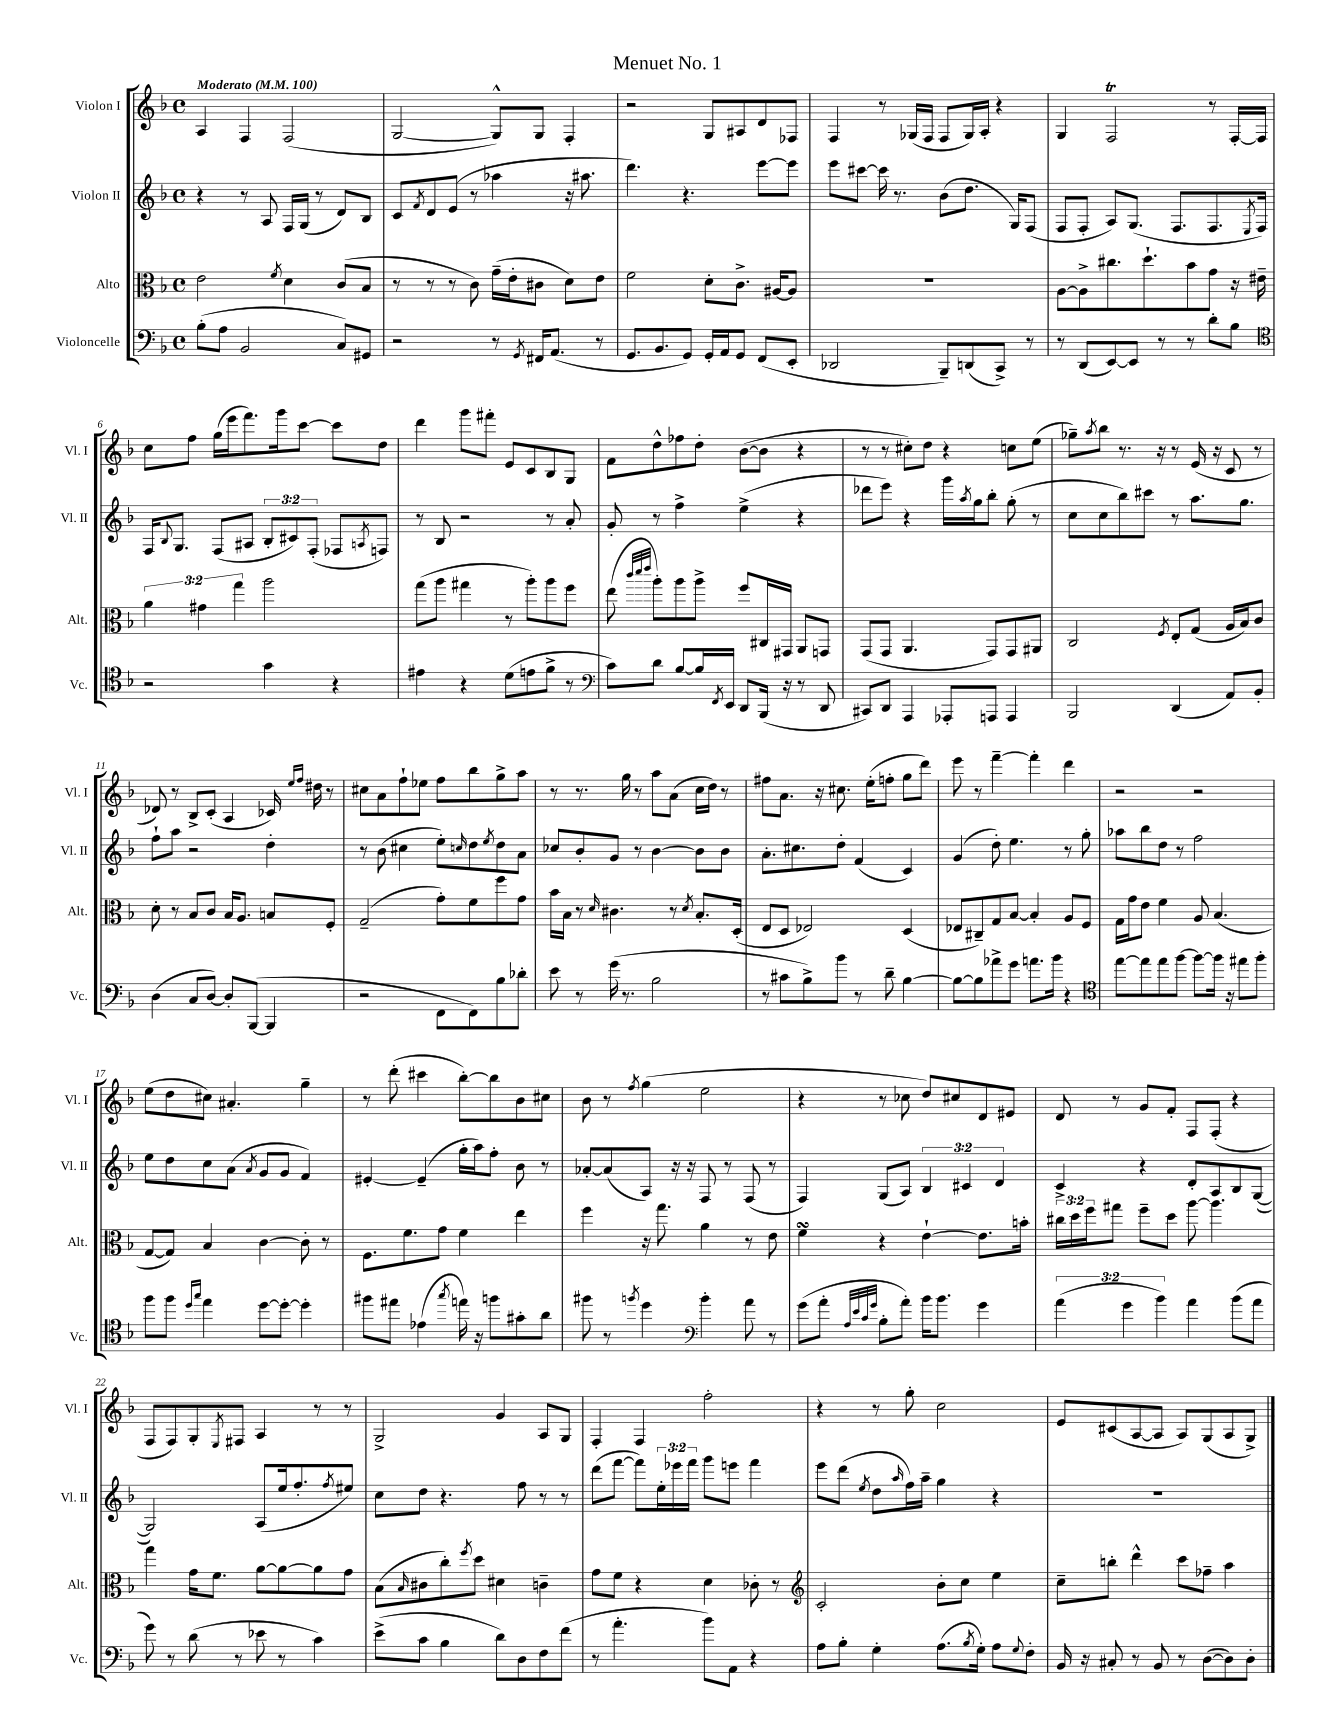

**kern	**kern	**kern	**kern
*part4	*part3	*part2	*part1
*staff4	*staff3	*staff2	*staff1
*I"Violoncelle	*I"Alto	*I"Violon II	*I"Violon I
*I'Vc.	*I'Alt.	*I'Vl. II	*I'Vl. I
*clefF4	*clefC3	*clefG2	*clefG2
*k[b-]	*k[b-]	*k[b-]	*k[b-]
*M4/4	*M4/4	*M4/4	*M4/4
*met(c)	*met(c)	*met(c)	*met(c)
*MM100	*MM100	*MM100	*MM100
=1	=1	=1	=1
!	!	!	!LO:TX:a:B:t=Moderato
(8B-'\L	2e\	4r	4A/
8A\J	.	.	.
2BB-/	.	8r	4F/
.	.	8A/	.
.	8qf/	.	.
.	4d\	16F/LL	(2F/
.	.	(16G/JJ	.
.	.	8r	.
8C/L)	(8c/L	8d/L)	.
8GG#X/J	8B-/J	8B-/J	.
=2	=2	=2	=2
2r	8r	8c/L	[2G/
.	.	8qf/	.
.	8r	8d/	.
.	8r	(8e/J	.
.	8c\)	8r	.
8r	(16g~\LL	4aa-X\	8G^^/L])
.	16e'\J	.	.
8qGG/	.	.	.
16FF#X/KL	8c#X\J	.	8G/J
(8.AA/J	.	.	.
.	8d\L)	16r	4F'/
.	.	8.aa#X\	.
8r	8e\J	.	.
=3	=3	=3	=3
8.GG/L	2f\	4.ddd\)	2r
8.BB-/	.	.	.
8GG/J)	.	4.r	.
16GG'/LL	8d'\L	.	8G/L
16AA/J	.	.	.
8GG/J	8.c^\J	.	8A#X/
(8FF/L	.	[8eee\L	8d/
.	[16A#X/KL	.	.
8EE'/J	8A#/J]	8eee\J]	8F-X/J
=4	=4	=4	=4
2DD-X/	1r	8eee\L	4F/
.	.	[8ccc#X\J	.
.	.	16ccc#\]	8r
.	.	8.r	.
.	.	.	(16G-X/LL
.	.	.	16F/JJ
8BBB-~/L)	.	(8b-\L	8F/L
(8DDn/	.	8.dd\J	16G-/L)
.	.	.	16A'/JJ
8CC^/J)	.	.	4r
.	.	16G/KL)	.
8r	.	(8F/J	.
=5	=5	=5	=5
8r	[8A\L	8F/L	4G/
(8DD/L	8A^\]	8F'/J	.
[8EE/)	8.cc#X\	8A/L)	2FT/
8EE/J]	.	(8.G/J	.
.	8.dd`\	.	.
8r	.	.	.
.	.	8.F/L	.
8r	8b-\	.	.
8d'\L	8g\J	8.F/	8r
8B-\J	16r	.	[16F'/LL
.	.	8qE/	.
.	16e#X~\	16F/Jk)	16F/JJ]
!!LO:LB:g=z
=6	=6	=6	=6
*clefC4	*	*	*
2r	6a\	16F/KL	8cc\L
.	.	8qqB-/	.
.	.	8.G/J	.
.	.	.	8ff\J
.	6g#X\	.	.
.	.	(8F/L	(16gg\LL
.	.	.	16eee\J
.	6gg\	.	.
.	.	8A#X/J	8.fff\)
4g\	2aa\	12B-'/L	.
.	.	.	16ggg\k
.	.	12c#X/)	.
.	.	.	[8ccc\J
.	.	(12F'/J	.
4r	.	8F-X/L	8ccc\L]
.	.	8qAn/	.
.	.	8Fn/J)	8dd\J
=7	=7	=7	=7
4e#X\	(8gg\L	8r	4ddd\
.	8aa\J	8B-/	.
4r	4gg#X\	2r	8ggg\L
.	.	.	8fff#X'\J
(8d\L	8r	.	8e/L
8en\	8aa'\L)	.	8c/
8f^\J	8aa\	8r	8B-/
8r	8ff\J	8a'/	8G/J
=8	=8	=8	=8
*clefF4	*	*	*
8c\L)	(8ee\	8g'/	8f\L
.	32qqccc/LLL	.	.
.	32qqddd/	.	.
.	32qqeee/JJJ	.	.
8d\J	8aa'\L)	8r	8dd^^\
[8B-/L	8aa\	4ff^\	8ff-X\
16B-/L]	8aa^\J	.	8dd'\J
8qFF/	.	.	.
16EE/JJ	.	.	.
8DD/L	8ff/L	(4ee^\	([8b-\L
(16BBB-/Jk	16C#X/L	.	8b-\J]
16r	16GG#X/JJ	.	.
8r	8AA/L	4r	4r
8DD/	8GGn/J	.	.
=9	=9	=9	=9
8CC#X/L)	(8GG/L	8ddd-X\L	8r
8DD/J	8GG/J	8eee\J)	8r
4AAA/	4.AA/	4r	8cc#X'\L)
.	.	.	8dd\J
8AAA-X'/L	.	16ggg\LL	4r
.	.	8qaa/	.
.	.	16gg\J	.
8AAAn/J	8GG/L)	8bb-'\J	.
4AAA/	8GG/	(8gg'\	8ccn\L
.	8AA#X/J	8r	(8ee\J
=10	=10	=10	=10
2BBB-/	2C/	8cc\L	8gg-X~\L)
.	.	.	8qaa/
.	.	8cc\	8bb-\J
.	.	8bb-\)	8.r
.	.	8ccc#X\J	.
.	.	.	16r
.	8qF/	.	.
(4DD/	8E'/L	8r	8r
.	(8G/J	8.aa\L	(16e/
.	.	.	16r
8AA/L)	16A/LL	.	8c/
.	16B-/J)	8.gg\J	.
8BB-'/J	8c/J	.	8r
!!LO:LB:g=z
=11	=11	=11	=11
(4D\	8d'\	8ff`\L	8d-X/)
.	8r	8aa\J	8r
8C/L	8B-/L	2r	8B-^/L
[8D/J)	8c/J	.	(8c'/J
8D'/L]	16B-/KL	.	4A/
.	8.A/J	.	.
([8BBB-/J	.	.	.
4BBB-/]	8Bn/L	4dd'\	16c-X/)
.	.	.	16qqee/LL
.	.	.	16qqff/JJ
.	.	.	16dd#X\
.	8F'/J	.	8r
=12	=12	=12	=12
2r	(2G~/	8r	8cc#X\L
.	.	(8b-\	8a\
.	.	4cc#X\	8ff`\
.	.	.	8ee-X\J
8FF\L	8g'\L)	8ee'\L)	8ff\L
.	.	16qqccn/	.
8FF\)	8f\	8dd\	8bb-\
.	.	8qee/	.
8B-\	8ff\	8dd\	8gg^\
8d-X'\J	8g\J	8a\J	8aa\J
=13	=13	=13	=13
8e\	16b-\LL	8cc-X/L	8r
.	16B-\JJ	.	.
8r	8r	8b-'/	8.r
.	16qqd/	.	.
(16g\	4.c#X\	8g/J	.
8.r	.	.	16gg\
.	.	8r	8r
2B-\	.	[4b-\	8aa\L
.	8r	.	(8a\J
.	8qd/	.	.
.	8.B-'/L	8b-\L]	16cc\LL
.	.	.	16dd\JJ)
.	.	8b-\J	8r
.	(16D'/Jk	.	.
=14	=14	=14	=14
8r	8E/L	8.a'\L	8ff#X\L
8c#X\L	8D/J	.	8.a\J
.	.	8.cc#X\	.
8B-^\)	2E-X/)	.	.
.	.	.	16r
8b-\J	.	8dd'\J	8.cc#X\
8r	.	(4f/	.
.	.	.	(16ee'\KL
8d~\	.	.	8ffn'\J
[4B-\	(4D/	4c/)	8gg\L
.	.	.	8ddd\J)
=15	=15	=15	=15
8B-\L_	8E-X/L	(4g/	8eee\
8B-\]	8C#X~/)	.	8r
8a-X^\	8G/	8dd'\)	[4fff~\
8g\J	[8B-/J	4.ee\	.
8.an\L	4B-'/]	.	4fff'\]
16b-\Jk	.	.	.
4r	8A/L	8r	4ddd\
.	8F/J	8gg'\	.
=16	=16	=16	=16
*clefC4	*	*	*
[8ee\L	16G\LL	8aa-X\L	2r
.	16g\J	.	.
8ee\]	8e\J	8bb-\	.
8ee\	4f\	8dd\J	.
[8ff\J	.	8r	.
8ff\L_	8A/	2ff\	2r
16ff\Jk]	(4.B-/	.	.
16r	.	.	.
8ee#X\L	.	.	.
8ff'\J	.	.	.
!!LO:LB:g=z
=17	=17	=17	=17
8ff\L	[8G/L	8ee\L	(8ee\L
8ff\J	8G/J])	8dd\	8dd\
16qqdd/LL	.	.	.
16qqgg/JJ	.	.	.
4ee\	4B-/	8cc\	8cc#X\J)
.	.	(8a\J	4.a#X'/
.	.	8qa/	.
[8dd\L	[4c\	8g/L	.
8dd'\J_	.	8g/J	.
4dd'\]	8c'\]	4f/)	4gg~\
.	8r	.	.
=18	=18	=18	=18
8ff#X\L	8.F\L	[4e#X'/	8r
8ee#X\J	.	.	(8ddd'\
.	8.f\	.	.
(4e-X\	.	(4e#~/]	4ccc#X\
.	8g\J	.	.
8qgg/	.	.	.
16een\)	4f\	16gg'\LL	[8bb-'\L)
16r	.	16aa\J)	.
8ffn\L	.	8ff'\J	8bb-\]
8g#X'\	4ee\	8b-\	8b-\
8a\J	.	8r	8cc#X\J
=19	=19	=19	=19
8ff#X\	4ff\	[8a-X'/L	8b-\
8r	.	(8a-/]	8r
8qffn/	.	.	8qff/
4dd\	16r	8A/J)	(4gg\
.	8.gg\	.	.
.	.	16r	.
.	.	16r	.
*clefF4	*	*	*
4b-'\	4a\	8F/	2ee\
.	.	8r	.
8a\	8r	(8F/	.
8r	8e\	8r	.
=20	=20	=20	=20
(8g\L	4fsSSs\	4F/)	4r
8a'\J	.	.	.
32qqA/LLL	.	.	.
32qqe/	.	.	.
32qqc/	.	.	.
32qqg/JJJ	.	.	.
8B-'\L	4r	(8G/L	8r
8a'\J)	.	8A/J)	8cc-X\
16b-\KL	[4e`\	6B-/	8dd/L)
8.b-\J	.	.	.
.	.	.	8cc#X/
.	.	6c#X/	.
4g\	8.e\L]	.	8d/
.	.	6d/	.
.	.	.	8e#X/J
.	16bn'\Jk	.	.
=21	=21	=21	=21
(6a\	24cc#X\LL	4c^/	8d/
.	24dd\	.	.
.	24ff\J	.	.
.	8gg#X\J	.	8r
6g\	.	.	.
.	8ff~\L	4r	8g/L
6b-\)	.	.	.
.	8dd\J	.	8f'/J
4a\	[8aa\	8d'/L	8F/L
.	4.aa\]	8A/	(8F'/J
(8b-\L	.	8B-/	4r
8a\J	.	([8G/J	.
!!LO:LB:g=z
=22	=22	=22	=22
8g\)	4gg\	2G/])	8F/L
8r	.	.	8F/)
(8d\	16g\KL	.	8G'/
.	8.f\J	.	.
.	.	.	8qE/
8r	.	.	8F#X/J
8e-X\	[8a\L	(8A/L	4A/
8r	8a\_	16ee/k	.
.	.	8.ff'/	.
4c\)	8a\]	.	8r
.	.	8qff/	.
.	8g\J	8ee#X/J)	8r
=23	=23	=23	=23
(8e^\L	(8B-\L	8cc\L	2G^/
.	16qqB-/	.	.
8c\J	8c#X\	8dd\J	.
4B-\	8cc'\)	4.r	.
.	8qff/	.	.
.	8dd\J	.	.
8d\L)	4d#X\	.	4g/
8D\	.	8ff\	.
8F\	4cn~\	8r	8A/L
(8f\J	.	8r	8G/J
=24	=24	=24	=24
8r	8g\L	(8ddd\L	4F'/
4.a'\	8f\J	[8fff\J	.
.	4r	8fff\L])	4F/
.	.	24ee'\L	.
.	.	24eee-X\	.
.	.	24fff\JJ	.
8b-\L)	4d\	8ggg\L	2ff'\
8AA\J	.	8eeen\J	.
4r	8c-X'\	4fff\	.
.	8r	.	.
=25	=25	=25	=25
*	*clefG2	*	*
8A\L	2c'/	8eee\L	4r
8B-'\J	.	(8ddd\J	.
.	.	8qee/	.
4G'\	.	8dd\L	8r
.	.	16qqaa/	.
.	.	16ff\L)	8gg'\
.	.	16aa~\JJ	.
(8.A\L	8b-'\L	4gg\	2cc\
.	8cc\J	.	.
8qB-/	.	.	.
16G'\Jk)	.	.	.
8A\L	4ee\	4r	.
8qqG/	.	.	.
8F'\J	.	.	.
=26	=26	=26	=26
16BB-/	8cc~\L	1r	8e/L
16r	.	.	.
8C#X'/	8bbn'\J	.	(8c#X/
8r	4ddd^^\	.	[8A/
8BB-/	.	.	8A/J]
8r	8ccc\L	.	8A/L)
([8D\L	8ff-X~\J	.	(8G/
8D\])	4aa\	.	8A/
8D'\J	.	.	8G^/J)
==	==	==	==
*-	*-	*-	*-
